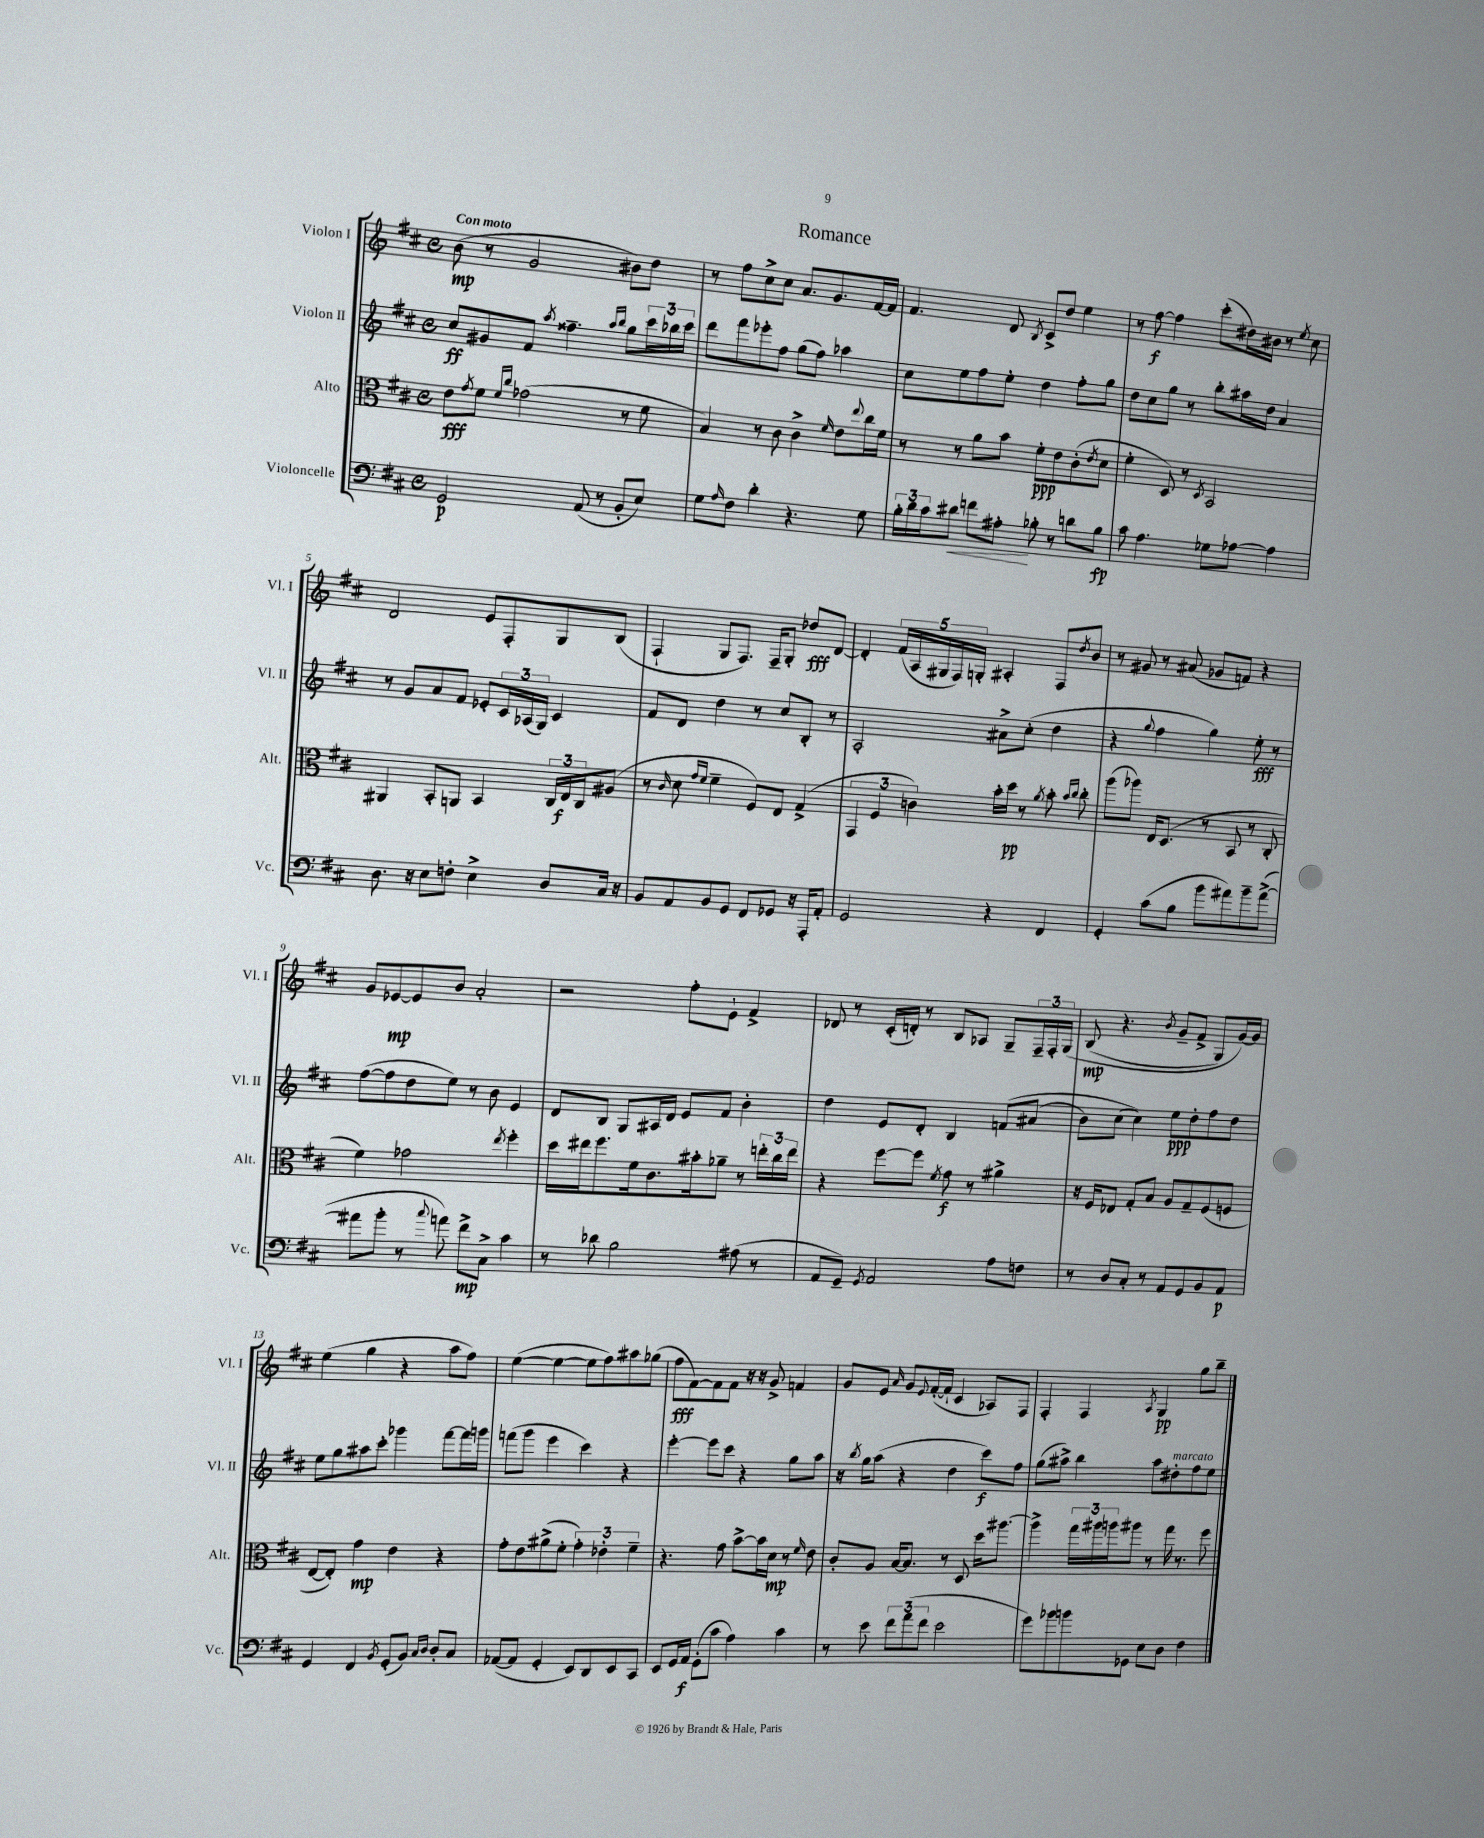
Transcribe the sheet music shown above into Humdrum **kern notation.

**kern	**dynam	**kern	**dynam	**kern	**dynam	**kern	**dynam
*part4	*part4	*part3	*part3	*part2	*part2	*part1	*part1
*staff4	*staff4	*staff3	*staff3	*staff2	*staff2	*staff1	*staff1
*I"Violoncelle	*	*I"Alto	*	*I"Violon II	*	*I"Violon I	*
*I'Vc.	*	*I'Alt.	*	*I'Vl. II	*	*I'Vl. I	*
*clefF4	*	*clefC3	*	*clefG2	*	*clefG2	*
*k[f#c#]	*	*k[f#c#]	*	*k[f#c#]	*	*k[f#c#]	*
*M4/4	*	*M4/4	*	*M4/4	*	*M4/4	*
*met(c)	*	*met(c)	*	*met(c)	*	*met(c)	*
=1	=1	=1	=1	=1	=1	=1	=1
!	!	!	!	!	!	!LO:TX:a:B:t=Con moto	!
2GG/	p	8e\L	fff	8cc#/L	ff	(8b\	mp
.	.	8qg/	.	.	.	.	.
.	.	8f#\J	.	8g#X/	.	8r	.
.	.	16qqf#/LL	.	.	.	.	.
.	.	16qqcc#/JJ	.	.	.	.	.
.	.	(2g-X\	.	8f#/J	.	2g/	.
.	.	.	.	8qaa/	.	.	.
.	.	.	.	4.ff##X~\	.	.	.
(8AA/	.	.	.	.	.	.	.
8r	.	.	.	.	.	.	.
.	.	.	.	16qqaa/LL	.	.	.
.	.	.	.	16qqbb/JJ	.	.	.
8BB'/L	.	8r	.	8gg\L	.	8b#X\L)	.
8E/J)	.	8f#\	.	24ccc#\L	.	8dd\J	.
.	.	.	.	24bb-X\	.	.	.
.	.	.	.	24ccc#\JJ	.	.	.
=2	=2	=2	=2	=2	=2	=2	=2
8G\L	.	4B/)	.	8ddd\L	.	8r	.
16qqA/	.	.	.	.	.	.	.
8F#\J	.	.	.	8fff#\	.	8ff#\L	.
4d'\	.	8r	.	8eee-X'\	.	8cc#^\	.
.	.	8c#\	.	8ff#\J	.	8cc#\J	.
4.r	.	4c#^\	.	(8gg\L	.	8.a/L	.
.	.	.	.	8ff#\J)	.	.	.
.	.	.	.	.	.	8.g/	.
.	.	16qqf#/	.	.	.	.	.
.	.	8e\L	.	4aa-X\	.	.	.
.	.	8qqee/	.	.	.	.	.
8G\	.	16cc#\L	.	.	.	[16f#/L	.
.	.	16f#\JJ	.	.	.	16f#/JJ]	.
=3	=3	=3	=3	=3	=3	=3	=3
24B'\LL	.	8r	.	8cc#\L	.	4.f#/	.
24d\	.	.	.	.	.	.	.
24c#\J	.	.	.	.	.	.	.
!	!LO:HP:b	!	!	!	!	!	!
8d#X\J	<	8r	.	8ee\	.	.	.
8fn\L	.	8a\L	.	8ff#\	.	.	.
8A#X'\J	.	8b\J	.	8ee'\J	.	8d/	.
.	.	.	.	.	.	8qB/	.
8B-X'\	[	8f#'\L	ppp	4dd\	.	8c#^/L	.
8r	.	8e\	.	.	.	8dd/J	.
8dn\L	.	(8c#'\	.	8ff#'\L	.	4ee\	.
.	.	8qe/	.	.	.	.	.
8B-\J	fp	8d\J	.	8gg\J	.	.	.
=4	=4	=4	=4	=4	=4	=4	=4
8c#\	.	4f#'\	.	8dd\L	.	8r	.
4.A\	.	.	.	8cc#\	.	[8ff#\	f
.	.	8D/)	.	8gg\J	.	4ff#\]	.
.	.	8r	.	8r	.	.	.
.	.	8qD/	.	.	.	.	.
8G-X\L	.	2BB/	.	8bb'\L	.	(8ccc#'\L	.
[8A-X\J	.	.	.	16aa#X\L	.	16dd#X\L)	.
.	.	.	.	16dd\JJ	.	16b#X\JJ	.
4A-\]	.	.	.	4a/	.	8r	.
.	.	.	.	.	.	8qee/	.
.	.	.	.	.	.	8cc#\	.
!!LO:LB:g=z
=5	=5	=5	=5	=5	=5	=5	=5
8.D\	.	4AA#X/	.	8r	.	2d/	.
.	.	.	.	8g/L	.	.	.
16r	.	.	.	.	.	.	.
8E\L	.	8BB'/L	.	8a/	.	.	.
8Fn'\J	.	8AAn/J	.	8f#/J	.	.	.
4E^\	.	4BB/	.	8e-X'/L	.	8e/L	.
.	.	.	.	24c#/L	.	8F#'/	.
.	.	.	.	(24A-X/	.	.	.
.	.	.	.	24G/JJ)	.	.	.
8D/L	.	24C#/LL	.	4c#/	.	8G/	.
.	.	24E/	f	.	.	.	.
.	.	24C#/J	.	.	.	.	.
16C#/Jk	.	(8A#X/J	.	.	.	(8B/J	.
16r	.	.	.	.	.	.	.
=6	=6	=6	=6	=6	=6	=6	=6
8BB/L	.	8r	.	8f#/L	.	4F#`/	.
.	.	16qqc#/	.	.	.	.	.
8AA/	.	8d\	.	8d/J	.	.	.
.	.	16qqg/LL	.	.	.	.	.
.	.	16qqf#/JJ	.	.	.	.	.
8BB/	.	4f#~\	.	4dd\	.	8G/L	.
8GG/J	.	.	.	.	.	8.F#/J)	.
8FF#/L	.	8F#/L)	.	8r	.	.	.
.	.	.	.	.	.	16F#~/KL	.
8GG-X/J	.	8E/J	.	8cc#/L	.	8G'/J	.
16r	.	(4G^/	.	8B'/J	.	8dd-X/L	fff
16AAA'/KL	.	.	.	.	.	.	.
8AA'/J	.	.	.	8r	.	[8d/J	.
=7	=7	=7	=7	=7	=7	=7	=7
2GG/	.	6GG/	.	2A'/	.	4d'/]	.
.	.	6F#/	.	.	.	.	.
.	.	.	.	.	.	(20f#/LL	.
.	.	.	.	.	.	20A/	.
.	.	6cn\)	.	.	.	.	.
.	.	.	.	.	.	20G#X/	.
.	.	.	.	.	.	20F#/)	.
.	.	.	.	.	.	20Gn'/JJ	.
4r	.	16b'\LL	.	8a#X^\L	.	4A#X'/	.
.	.	16dd\JJ	pp	.	.	.	.
.	.	8r	.	(8cc#'\J	.	.	.
.	.	8qa/	.	.	.	.	.
4FF#/	.	8b'\	.	4dd\	.	8F#/L	.
.	.	16qqb/LL	.	.	.	.	.
.	.	16qqcc#/JJ	.	.	.	8qdd/	.
.	.	8cc#'\	.	.	.	8b/J	.
=8	=8	=8	=8	=8	=8	=8	=8
4GG'/	.	(8aa\L	.	4r	.	8r	.
.	.	8aa-X\J)	.	.	.	8g#X/	.
.	.	.	.	8qqgg/	.	.	.
(8c#\L	.	16E/KL	.	4ff#\	.	8r	.
.	.	(8.D/J	.	.	.	.	.
8B\J	.	.	.	.	.	(8a#X/	.
8b\L	.	8r	.	4gg\)	.	8g-X/L	.
8a#X\)	.	8BB/	.	.	.	8fn/J)	.
8b~\	.	8r	.	8ee'\	fff	4r	.
([8a#^\J	.	8C#'/	.	8r	.	.	.
!!LO:LB:g=z
=9	=9	=9	=9	=9	=9	=9	=9
8a#X\L]	.	4f#\)	.	([8ff#\L	.	8g/L	.
8b'\J	.	.	.	8ff#\]	.	[8e-X/	mp
8r	.	2g-X\	.	8dd\	.	8e-/]	.
8qqcc#/	.	.	.	.	.	.	.
8an\)	.	.	.	8ee\J)	.	8b/J	.
8f#^\L	mp	.	.	8r	.	2a'/	.
8C#^\J	.	.	.	8b\	.	.	.
.	.	8qee/	.	.	.	.	.
4c#\	.	4ff#'\	.	4e/	.	.	.
=10	=10	=10	=10	=10	=10	=10	=10
8r	.	16dd\LL	.	8d/L	.	2r	.
.	.	16ee#X\J	.	.	.	.	.
8d-X\	.	8.ff#\	.	8B/J	.	.	.
2B\	.	.	.	8G/L	.	.	.
.	.	16f#\k	.	.	.	.	.
.	.	8.c#\	.	16A#X/L	.	.	.
.	.	.	.	16d/JJ	.	.	.
.	.	.	.	8e/L	.	8ff#'\L	.
.	.	16b#X'\k	.	.	.	.	.
.	.	8a-X~\J	.	8f#/J	.	8e`\J	.
(8A#X\	.	8r	.	4b'\	.	4f#^/	.
8r	.	24een'\LL	.	.	.	.	.
.	.	24cc#\	.	.	.	.	.
.	.	24ee\JJ	.	.	.	.	.
=11	=11	=11	=11	=11	=11	=11	=11
8AA/L	.	4r	.	4dd\	.	8d-X/	.
8GG~/J)	.	.	.	.	.	8r	.
8qGG/	.	.	.	.	.	.	.
2AA/	.	[8ff#\L	.	8e/L	.	(16c#'/LL	.
.	.	.	.	.	.	16dn'/JJ)	.
.	.	8ff#\J]	.	8d'/J	.	8r	.
.	.	8qf#/	.	.	.	.	.
.	.	8g\	f	4B/	.	8B/L	.
.	.	8r	.	.	.	8A-X/J	.
8A\L	.	4a#X^\	.	(8fn/L	.	8G~/L	.
8Fn\J	.	.	.	(8a#X/J	.	24F#~/L	.
.	.	.	.	.	.	24F#'/	.
.	.	.	.	.	.	(24G/JJ	.
=12	=12	=12	=12	=12	=12	=12	=12
8r	.	16r	.	8b\L)	.	(8B/	mp
.	.	16F#/KL	.	.	.	.	.
8D/L	.	8E-X/J	.	(8cc#\J	.	4.r	.
8C#'/J	.	8G'/L	.	4cc#\))	.	.	.
8r	.	8B/J	.	.	.	.	.
.	.	.	.	.	.	8qb/	.
8AA/L	.	8A/L	.	8ee\L	ppp	8g~/L	.
8GG/	.	8G~/	.	8dd'\	.	8f#^/J	.
8BB/	.	(8F#/	.	8ff#\	.	8G/L)	.
8AA/J	p	8Fn/J	.	8dd\J	.	[16g/L)	.
.	.	.	.	.	.	16g/JJ]	.
!!LO:LB:g=z
=13	=13	=13	=13	=13	=13	=13	=13
4GG/	.	[8E/L	.	8ee\L	.	(4ee\	.
.	.	8E'/J])	.	8gg\	.	.	.
4FF#/	.	4g\	mp	8aa#X\	.	4gg\	.
.	.	.	.	8ccc#'\J	.	.	.
8qBB/	.	.	.	.	.	.	.
(8GG'/L	.	4e\	.	4ggg-X\	.	4r	.
8BB/J)	.	.	.	.	.	.	.
16qqC#/LL	.	.	.	.	.	.	.
16qqD/JJ	.	.	.	.	.	.	.
8D'/L	.	4r	.	[8fff#\L	.	8aa\L	.
8C#/J	.	.	.	16fff#\L]	.	8ff#\J)	.
.	.	.	.	16gggn\JJ	.	.	.
=14	=14	=14	=14	=14	=14	=14	=14
([8AA-X/L	.	8g'\L	.	(8fffn\L	.	([4ee\	.
8AA-/J]	.	8e\	.	8ggg\J	.	.	.
4GG'/	.	(8a#X^\	.	4eee\	.	4ee\_	.
.	.	8f#'\J	.	.	.	.	.
8EE/L)	.	6g'\)	.	4ccc#\)	.	8ee\L]	.
8DD/	.	.	.	.	.	8ff#\)	.
.	.	6e-X'\	.	.	.	.	.
8EE/	.	.	.	4r	.	8aa#X\	.
.	.	6f#~\	.	.	.	.	.
8CC#/J	.	.	.	.	.	(8gg-X\J	.
=15	=15	=15	=15	=15	=15	=15	=15
8EE/L	.	4.r	.	[4eee'\	.	8ff#\L	fff
16GG/L	.	.	.	.	.	[8f#\)	.
16AA/JJ	f	.	.	.	.	.	.
(8GG'\L	.	.	.	8eee\L]	.	8f#\]	.
8c#\J	.	8g\	.	8ccc#\J	.	8f#\J	.
4A\)	.	[8b^\L	.	4r	.	16r	.
.	.	.	.	.	.	16r	.
.	.	16b\L]	.	.	.	8g^/	.
.	.	16d\JJ	mp	.	.	.	.
4c#\	.	8r	.	8gg\L	.	4fn/	.
.	.	16qqf#/	.	.	.	.	.
.	.	8e\	.	8aa\J	.	.	.
=16	=16	=16	=16	=16	=16	=16	=16
8r	.	8c#'/L	.	16r	.	8g/L	.
.	.	.	.	8qbb/	.	.	.
.	.	.	.	16gg\KL	.	.	.
8e\	.	8A/J	.	(8aa\J	.	8e/J	.
.	.	.	.	.	.	16qqa/	.
12f#\L	.	[16B/KL	.	4r	.	8g/L	.
.	.	8.B/J]	.	.	.	.	.
(12a\	.	.	.	.	.	.	.
.	.	.	.	.	.	8qqe/	.
.	.	.	.	.	.	([16f#'/L	.
12f#\J	.	.	.	.	.	.	.
.	.	.	.	.	.	16f#`/JJ]	.
2e\	.	8r	.	4dd\	.	4c#/	.
.	.	8D/	.	.	.	.	.
.	.	16dd\KL	.	8ccc#\L)	f	8A-X/L)	.
.	.	[8.aa#X\J	.	.	.	.	.
.	.	.	.	8ff#\J	.	8F#/J	.
=17	=17	=17	=17	=17	=17	=17	=17
8g\L)	.	4aa#^\]	.	(8gg\L	.	4F#'/	.
8b-X\	.	.	.	8aa#X^\J)	.	.	.
8bn\	.	24gg\LL	.	4bb\	.	4F#/	.
.	.	24aa#X\	.	.	.	.	.
.	.	24aan\J	.	.	.	.	.
8GG-X\J	.	8aa#X\J	.	.	.	.	.
.	.	.	.	.	.	8qA/	.
8E\L	.	8r	.	8aa#\L	.	4G/	pp
!	!	!	!	!LO:TX:a:i:t=marcato	!	!	!
8D\J	.	16gg\	.	8dd#X'\	.	.	.
.	.	8.r	.	.	.	.	.
4F#\	.	.	.	8ff#\	.	8gg\L	.
.	.	8ff#\	.	8ee\J	.	8bb~\J	.
==	==	==	==	==	==	==	==
*-	*-	*-	*-	*-	*-	*-	*-
